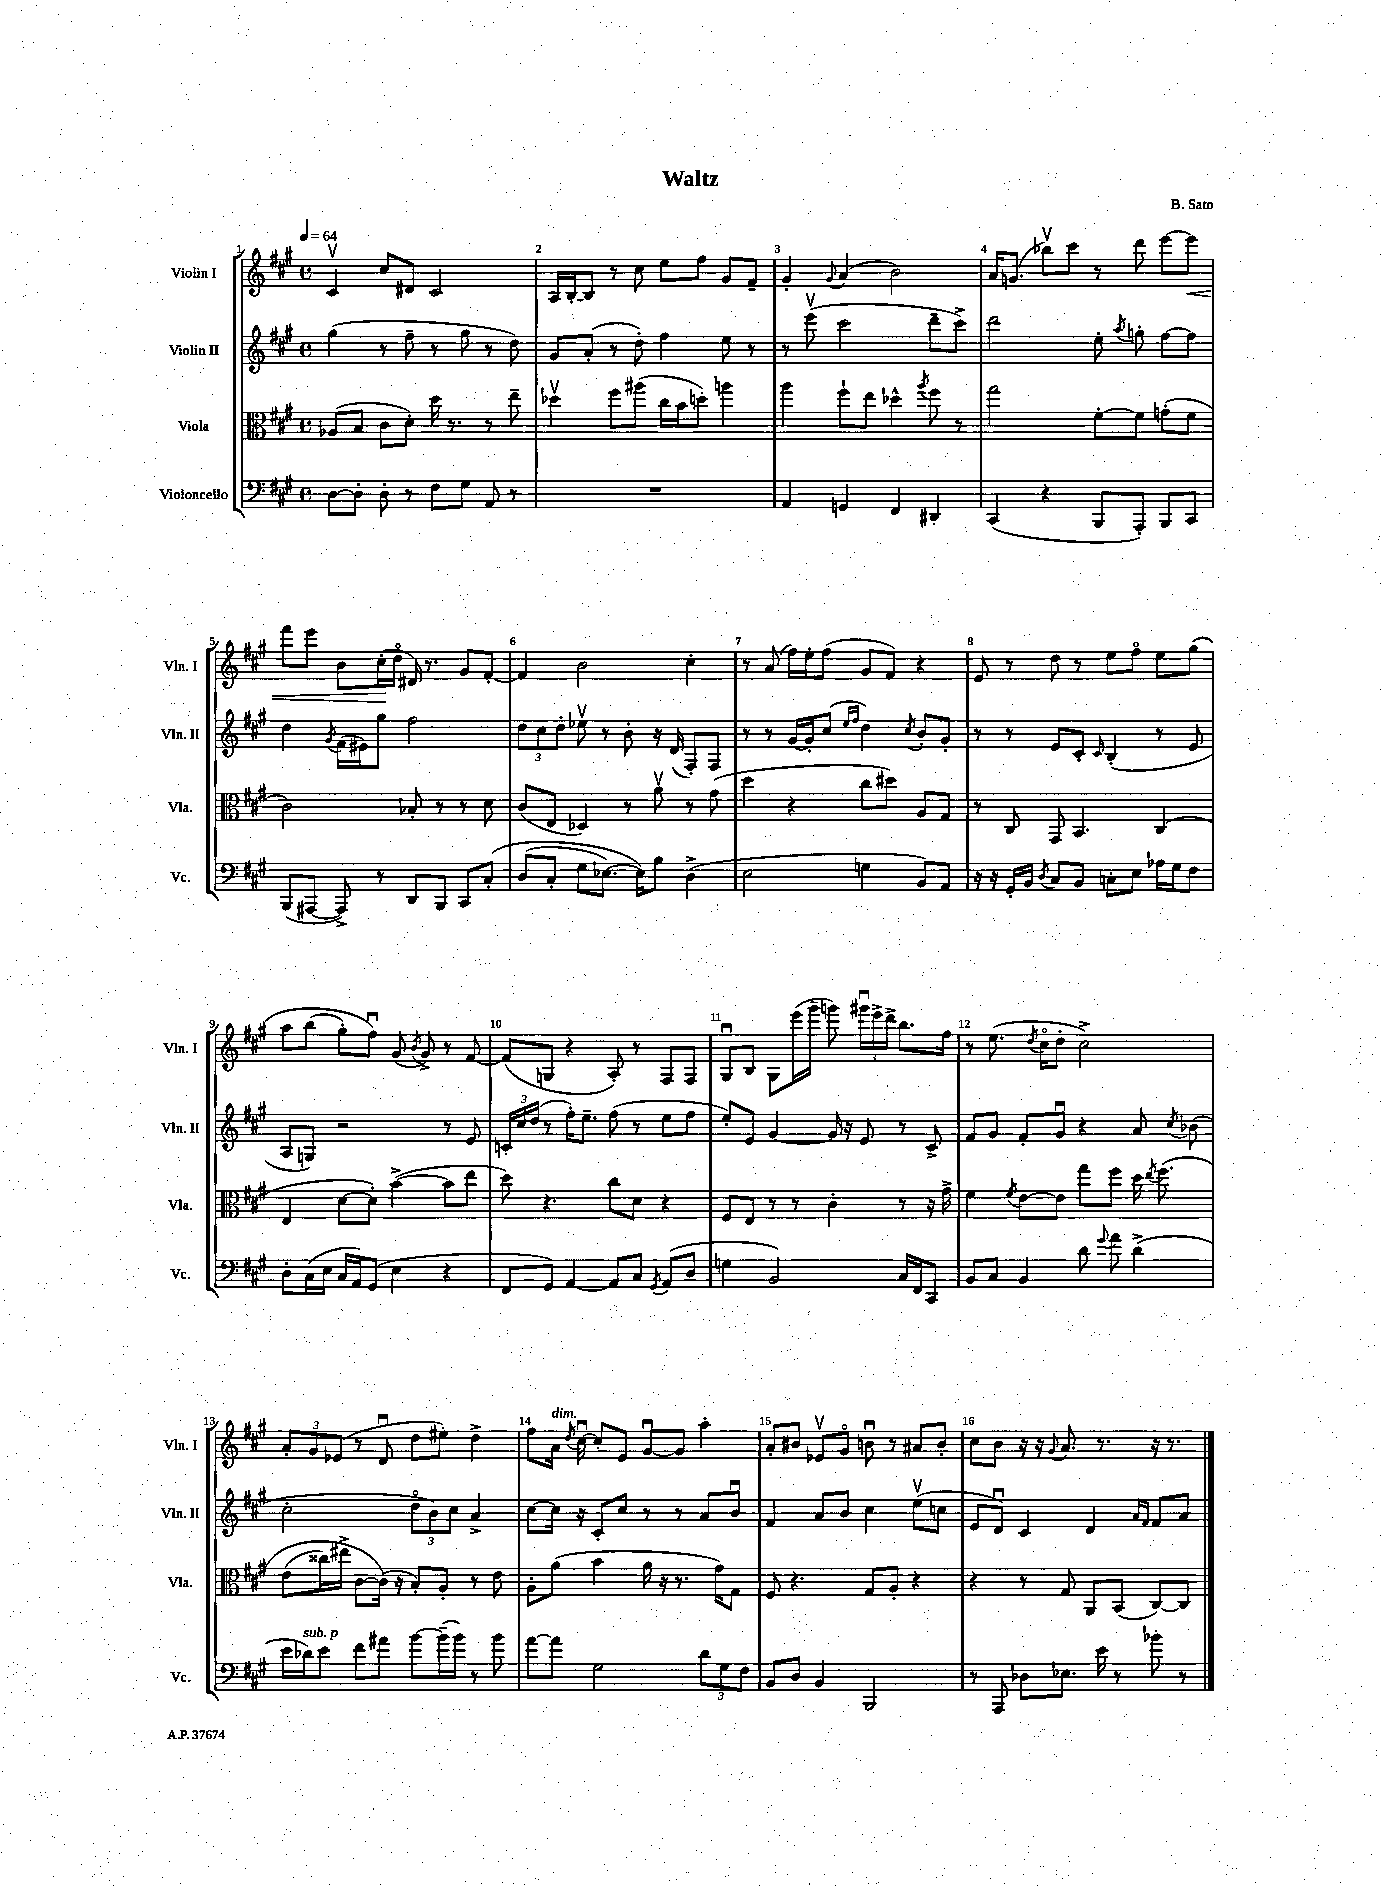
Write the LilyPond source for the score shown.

\header { title = "Waltz" composer = "B. Sato" }
<<
\new StaffGroup <<
\new Staff = "s0" \with { instrumentName = "Violin I" shortInstrumentName = "Vln. I" } {
    \clef treble \key a \major \defaultTimeSignature \time 4/4 \tempo 4 = 64
    \autoBeamOff cis'4\upbow cis''8[ dis'8] cis'2 |
    a16[ b16~-. b8] r8 cis''8 e''8[ fis''8] gis'8[ fis'8]-- |
    gis'4-. \appoggiatura { gis'8 } a'4( b'2) |
    a'16[ g'8.]( bes''8[\upbow) cis'''8] r8 d'''8 e'''8[~ e'''8]\< |
    fis'''8[ e'''8] b'8[ cis''16-.\!( d''16]\flageolet dis'16) r8. gis'8[ fis'8]~-. |
    fis'4 b'2 cis''4-. |
    r8 a'8( fis''16[) e''16-. fis''8]( gis'8[ fis'8]) r4 |
    e'8 r8 d''8 r8 e''8[ fis''8]\flageolet e''8[ gis''8]\( |
    a''8[ b''8]( gis''8[-.) fis''8]\downbow\) gis'8( \acciaccatura { b'8 } gis'8->) r8 fis'8~ |
    fis'8[( g8] r4 a8-.) r8 fis8[ fis8] |
    gis8[\downbow b8] gis8[ e'''16( gis'''16]-- g'''8) \tuplet 3/2 { gis'''16[\downbow e'''16-> d'''16]-> } b''8.[ fis''16] |
    r8 e''8.( \acciaccatura { d''8 } cis''16[\flageolet d''8]-. cis''2->) |
    \tuplet 3/2 { a'8[-. gis'8 ees'8]( } r8 d'8\downbow d''8[ eis''8]-.) d''4-> |
    fis''8[ a'16]^\markup { \italic "dim." } \acciaccatura { d''8 } cis''16~\downbow cis''8[-. e'8] gis'8[~\downbow gis'8] a''4-. |
    a'8[-. bis'8] ees'8[\upbow gis'8]\flageolet b'8\downbow r8 ais'8[ b'8]-. |
    cis''8[ b'8] r16 r16 \appoggiatura { gis'8 } a'8. r8. r16 r8. \bar "|." |
}
\new Staff = "s1" \with { instrumentName = "Violin II" shortInstrumentName = "Vln. II" } {
    \clef treble \key a \major \defaultTimeSignature \time 4/4
    \autoBeamOff gis''4( r8 fis''8-- r8 gis''8 r8 d''8) |
    gis'8[ a'8]-.( r8 d''8-.) fis''4 e''8 r8 |
    r8 e'''8\upbow( cis'''2 d'''8[-- cis'''8]->) |
    d'''2 e''8-. \acciaccatura { a''8 } g''8-. fis''8[~ fis''8] |
    d''4 \acciaccatura { gis'8 } fis'16[( eis'16) gis''8] fis''2 |
    \tuplet 3/2 { d''8[ cis''8 d''8]-. } ees''8\upbow r8 b'8-. r16 d'16( fis8[-.) fis8] |
    r8 r8 gis'16[~ gis'16-. cis''8]( \grace { e''16[ fis''16] } d''4) \acciaccatura { cis''8 } b'8[-. gis'8]-. |
    r8 r8 e'8[ cis'8]-. \grace { cis'16 } b4-.( r8 e'8 |
    a8[ g8]) r2 r8 e'8 |
    \tuplet 3/2 { c'16[-. cis''16 d''16]( } r8 fis''16[-.) e''8.]-- fis''8( r8 e''8[ fis''8] |
    e''8[-.) e'8] gis'4~ gis'16 r16 e'8 r8 cis'8-> |
    fis'8[ gis'8] fis'8[-. gis'8]\downbow r4 a'8 \acciaccatura { cis''8 } bes'8( |
    cis''2-. \tuplet 3/2 { d''8[\flageolet b'8) cis''8] } a'4-> |
    cis''8[~ cis''16] r16 cis'8[-. cis''8] r8 r8 a'8[ b'8]\downbow |
    fis'4 a'8[ b'8] cis''4 e''8[\upbow( c''8] |
    e'8[ d'8]\downbow) cis'4 d'4 \grace { a'16[ fis'16] } fis'8[ a'8] \bar "|." |
}
\new Staff = "s2" \with { instrumentName = "Viola" shortInstrumentName = "Vla." } {
    \clef alto \key a \major \defaultTimeSignature \time 4/4
    \autoBeamOff aes8[( b8] cis'8[ d'8]-.) d''16 r8. r8 e''8-- |
    des''4\upbow fis''8[ ais''8]( cis''16[ b'16 d''8]-.) a''4 |
    a''4 fis''8[-! e''8] des''4-^ \acciaccatura { a''8 } fis''8 r8 |
    gis''2 fis'8[~-. fis'8] g'8[-.( fis'8] |
    cis'2) bes8-. r8 r8 d'8 |
    cis'8[( e8] des4) r8 a'8\upbow r8 gis'8( |
    d''4 r4 cis''8[ dis''8]) a8[ gis8] |
    r8 cis8 gis,8 b,4. cis4( |
    e4 d'8[~ d'8]-.) b'4~->( b'8[ e''8] |
    d''8) r4. cis''8[ d'8] r4 |
    fis8[ e8] r8 r8 cis'4-. r8 r16 gis'16-> |
    fis'4 \acciaccatura { fis'8 } e'8[~ e'8] gis''8[ fis''8] d''16 \acciaccatura { e''8 } fis''8.\( |
    e'8[( cisis''16) eis''16]-> cis'8[~ cis'16](\) r16 b8[-.) a8]-. r8 e'8 |
    a8[-. a'8]( b'4 a'16 r16 r8. gis'16[) gis8] |
    fis8 r4. gis8[ a8]-. r4 |
    r4 r8 gis8 a,8[ b,8]( cis8[~) cis8] \bar "|." |
}
\new Staff = "s3" \with { instrumentName = "Violoncello" shortInstrumentName = "Vc." } {
    \clef bass \key a \major \defaultTimeSignature \time 4/4
    \autoBeamOff d8[~ d8]-. d8-. r8 fis8[ gis8] a,8 r8 |
    R1 |
    a,4 g,4 fis,4 dis,4-. |
    cis,4( r4 b,,8[ a,,8]-.) b,,8[ cis,8] |
    b,,8[( ais,,8]~ ais,,8->) r8 d,8[ b,,8] cis,8[ cis8]-.\( |
    d8[( cis8]-. gis8[ ees8.]~) ees16[\) b8] d4->( |
    e2 g4 b,8[) a,8] |
    r16 r16 gis,16[-. b,16] \acciaccatura { d8 } cis8[ b,8] c8[-. e8] aes16[ gis16 fis8] |
    d8[-. cis16( e16] cis16[ a,16) gis,8]( e4 r4 |
    fis,8[ gis,8]) a,4~ a,8[ cis8] \acciaccatura { gis,8 } a,8[( d8] |
    g4 b,2) cis16[ fis,16 cis,8] |
    b,8[ cis8] b,4 d'8 \appoggiatura { gis'8 } a'8 d'4->( |
    e'16[ des'16^\markup { \italic "sub. p" }) e'8] fis'8[ ais'8] b'8[~ b'16--( b'16]) r8 b'8 |
    a'8[~ a'8] gis2 \tuplet 3/2 { d'8[ gis8 fis8] } |
    b,8[ d8] b,4 b,,2 |
    r8 a,,8 des8[ ees8.] e'16 r8 bes'8-. r8 \bar "|." |
}
>>
>>
\layout { \context { \Score \override BarNumber.break-visibility = ##(#f #t #t) barNumberVisibility = #all-bar-numbers-visible } }
